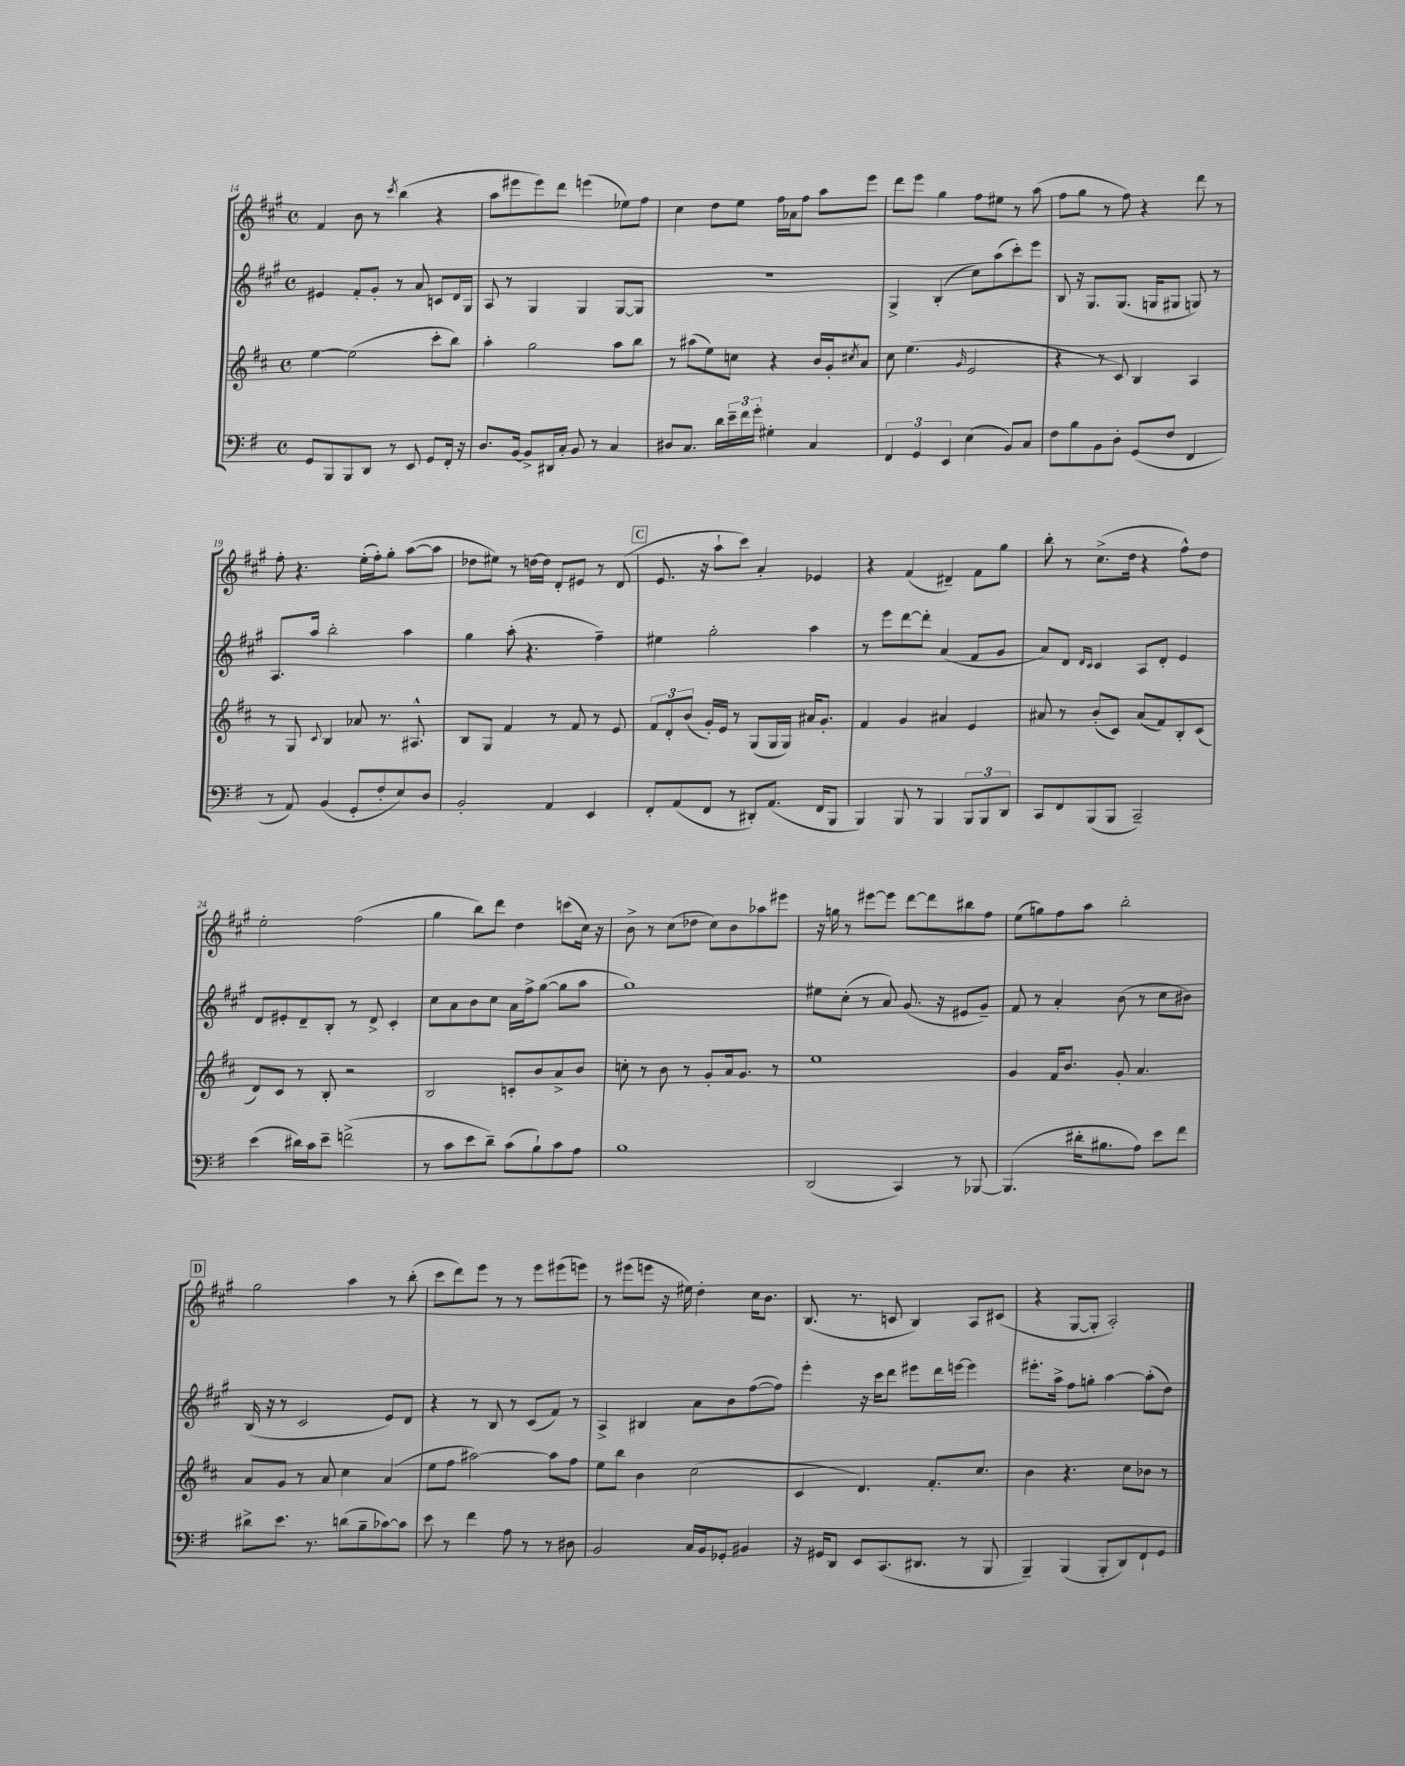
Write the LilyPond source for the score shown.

<<
\new StaffGroup <<
\new Staff = "s0" {
    \clef treble \key a \major \defaultTimeSignature \time 4/4
    fis'4 b'8 r8 \acciaccatura { cis'''8 } b''4( r4 |
    a''8 eis'''8 eis'''8) d'''8 e'''4( ees''8) fis''8 |
    cis''4 d''8 e''8 fis''16 aes'16 fis''8 a''8 e'''8 |
    d'''8 e'''8 gis''4 fis''8 eis''8 r8 a''8( |
    fis''8 gis''8 r8 fis''8) r4 d'''8 r8 |
    fis''8-. r4. e''16-.( fis''16-.) gis''8-. a''8~( a''8 |
    des''8 eis''8) r8 d''16~ d''16 d'8-. eis'8 r8 d'8( |
    \mark \markup { \box "C" } e'8. r16 a''8-! cis'''8) a'4-. ees'4 |
    r4 fis'4( dis'4--) fis'8 gis''8 |
    b''8-. r8 cis''8.->( d''16 r4 fis''8-^) d''8 |
    e''2-. fis''2( |
    gis''4 b''8) d'''8 d''4 c'''8( cis''16) r16 |
    b'8-> r8 cis''8( des''8 cis''8) b'8 aes''8 eis'''8 |
    r16 g''16 r8 eis'''8~ eis'''8 d'''8~ d'''8 bis''8 fis''8 |
    e''8( g''8) fis''8 a''8 b''2-. |
    \mark \markup { \box "D" } gis''2 a''4 r8 b''8-.( |
    cis'''8 d'''8) e'''8 r8 r8 e'''8 eis'''8( e'''8) |
    r8 eis'''8( e'''8 r16 eis''16) d''4-. cis''16 b'8. |
    b8.( r8. c'8 b4) a8 cis'8( |
    r4 gis8~ gis8-. a2-.) \bar "|." |
}
\new Staff = "s1" {
    \clef treble \key a \major \defaultTimeSignature \time 4/4
    eis'4 fis'8-. gis'8-. r8 a'8 c'8 d'16 gis16 |
    a8 r8 gis4 gis4 gis8~ gis8 |
    r1 |
    gis4-> b4-.( cis''8) a''8( cis'''8-.) e'''8 |
    b8 r16 gis8. gis8.( g16 gis8 g8) r8 |
    a8. a''16 b''2-. a''4 |
    gis''4 a''8-.( r4. fis''4--) |
    \mark \markup { \box "C" } eis''4 gis''2-. a''4 |
    r8 e'''8 d'''8~ d'''8-. a'4( fis'8 gis'8 |
    a'8) d'8 \grace { d'16 cis'16 } cis'4 a8 d'8-. e'4 |
    d'8 eis'8-. d'8-- b8-. r8 d'8-> cis'4-. |
    cis''8 a'8 b'8 cis''8 a'16 fis''16-> gis''8~( gis''8 a''8 |
    gis''1) |
    eis''8 cis''8-.( r8 a'8) gis'8.( r16 eis'8 gis'8--) |
    fis'8 r8 a'4-. b'8( r8 cis''8 bis'8) |
    \mark \markup { \box "D" } b16( r16 r8 cis'2 e'8) d'8 |
    r4 r8 b8 r8 cis'8( fis'8) r8 |
    a4-> bis4 a'8 b'8 fis''8~( fis''8) |
    e'''4-. r16 cis'''16 d'''8 eis'''8 d'''16 e'''16~ e'''4 |
    eis'''8.-. a''16-> fis''8 g''8-. a''4~ a''8-.( d''8) \bar "|." |
}
\new Staff = "s2" {
    \clef treble \key d \major \defaultTimeSignature \time 4/4
    e''4~ e''2( cis'''8-. b''8) |
    a''4-. g''2 a''8 b''8 |
    r8 ais''8( e''8) c''8 r4 b'16 g'16-. \acciaccatura { cis''8 } a'8 |
    cis''8 e''4.( \grace { g'16 } e'2 |
    r4 r8 cis'8) b4 a4 |
    r8 g8 \appoggiatura { cis'8 } b4 aes'8 r8. ais8.-^ |
    b8 g8 fis'4 r8 fis'8 r8 e'8 |
    \mark \markup { \box "C" } \tuplet 3/2 { fis'8 d'8-. b'8( } g'16-.) e'16 r8 g8( g16 g16) ais'16 g'8.-. |
    fis'4 g'4 ais'4 e'4 |
    ais'8 r8 b'8-.( cis'8) ais'8( fis'8) b8-. cis'8( |
    d'8) cis'8 r8 b8-. r2 |
    b2 c'8-. b'8 a'8-> b'8 |
    c''8-. r8 b'8 r8 g'8-. a'16 g'8. r8 |
    e''1 |
    g'4 fis'16 b'8. g'8-. a'4. |
    \mark \markup { \box "D" } a'8 g'8 r8 a'8 cis''4 a'4( |
    e''8 fis''8 ais''2~) ais''8 fis''8 |
    e''8 b''8 b'4 cis''2( |
    cis'4 d'4.) fis'8.-. cis''8. |
    b'4 r4. cis''8 bes'8 r8 \bar "|." |
}
\new Staff = "s3" {
    \clef bass \key g \major \defaultTimeSignature \time 4/4
    g,8 b,,8 b,,8 d,8 r8 e,8 g,8 fis,16-. r16 |
    d8. b,16~ b,8-> dis,16 c16-. b,8 r8 c4 |
    dis8 c8. d'16 \tuplet 3/2 { e'16-- fis'16 g'16-. } gis4-. c4 |
    \tuplet 3/2 { fis,4 g,4 e,4 } e4( b,8) c8 |
    fis8 b8 b,8 d8-. g,8( fis8 fis,4 |
    r8 a,8) b,4( g,8-. fis8-. e8) d8 |
    b,2-. a,4 e,4 |
    \mark \markup { \box "C" } fis,8-. a,8( fis,8 r8 dis,8-.) a,8.( fis,16 b,,8 |
    b,,4) b,,8 r8 b,,4 \tuplet 3/2 { b,,8 b,,8 d,8 } |
    c,8 fis,8 b,,8( b,,8 c,2--) |
    e'4( dis'16) c'16 e'8-- f'2->( |
    r8 c'8 e'8 d'8--) c'8( b8-!) c'8 a8 |
    b1 |
    d,2( c,4) r8 bes,,8~ |
    bes,,4.( dis'16-. bis8. a8) e'8 fis'8 |
    \mark \markup { \box "D" } dis'8-> e'8. r8. d'8( b8-- ces'8~) ces'8 |
    e'8 r8 fis'4 a8 r8 r8 dis8 |
    b,2 c16 b,16 ges,8-. bis,4 |
    r16 gis,16 d,8 e,8 c,8.( dis,8. r8 b,,8 |
    b,,4--) b,,4( b,,8-. d,8) fis,8-! g,8 \bar "|." |
}
>>
>>
\layout { \context { \Score currentBarNumber = #14 } }
